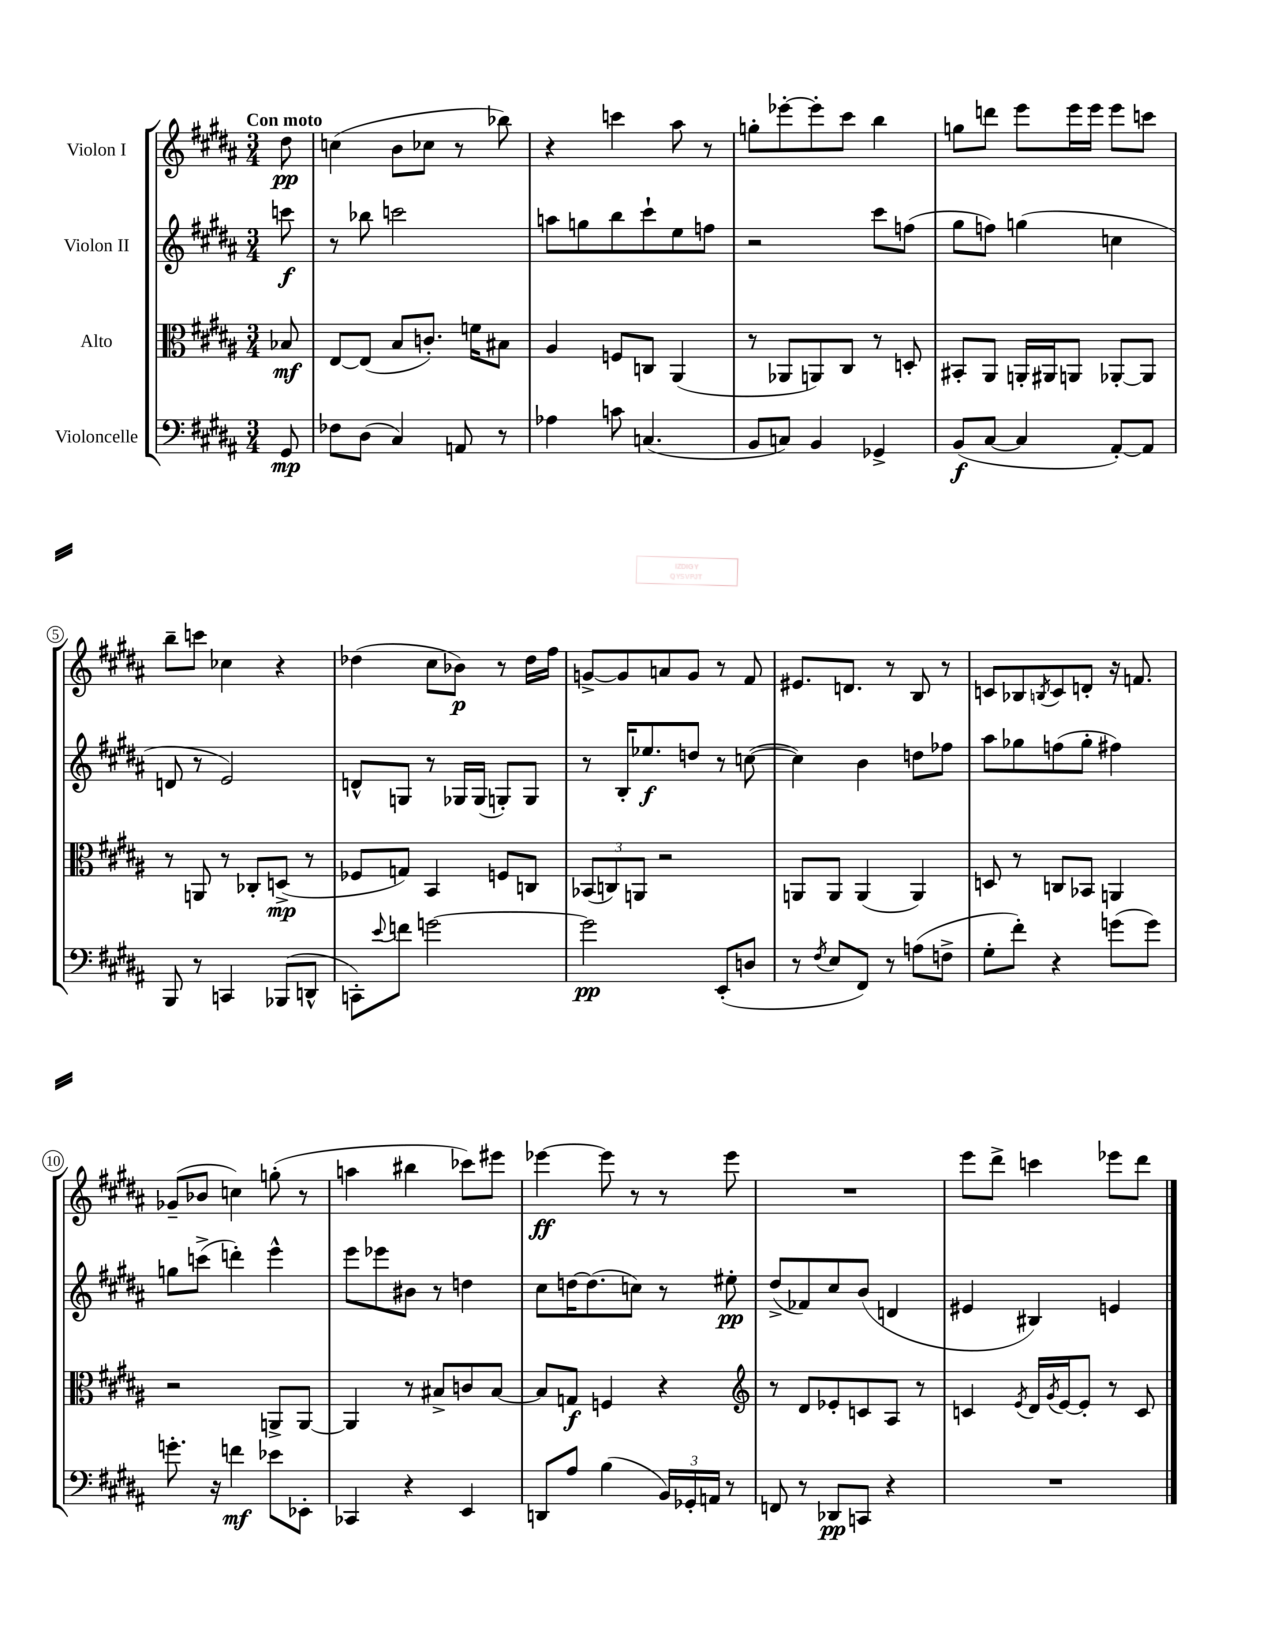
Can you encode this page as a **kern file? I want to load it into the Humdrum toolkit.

**kern	**kern	**kern	**kern
*staff4	*staff3	*staff2	*staff1
*clefF4	*clefC3	*clefG2	*clefG2
*k[f#c#g#d#a#]	*k[f#c#g#d#a#]	*k[f#c#g#d#a#]	*k[f#c#g#d#a#]
*M3/4	*M3/4	*M3/4	*M3/4
8GG#	8B-	8ccc	8dd#
=	=	=	=
8F-	[8E	8r	(4cc
(8D#	(8E]	8bb-	.
4C#)	8B	2ccc	8b
.	8.c')	.	8cc-
8AA	.	.	8r
.	16f	.	.
8r	8B#	.	8bb-)
=	=	=	=
4A-	4A#	8aa	4r
.	.	8gg	.
8c	8F	8bb	4ccc
(4.C	8C	8ccc#`	.
.	(4AA#	8ee	8aa#
.	.	8ff	8r
=	=	=	=
8BB	8r	2r	8gg'
8C)	8AA-	.	[8eee-'
4BB	8AA)	.	8eee-']
.	8C#	.	8ccc#
4GG-^	8r	8ccc#	4bb
.	8D'	(8ff	.
=	=	=	=
(8BB	8BB#'	8gg#	8gg
[8C#	8AA#	8ff)	8ddd
4C#]	16AA'	(4gg	8eee
.	16AA#	.	.
.	8AA	.	16eee
.	.	.	16eee
[8AA#')	[8AA-'	4cc	8eee
8AA#]	8AA-]	.	8ccc
=	=	=	=
8BBB	8r	8d	8bb~
8r	8AA	8r	8ccc
4CC	8r	2e)	4cc-
.	8C-'	.	.
(8BBB-	(8D^	.	4r
8DD^^	8r	.	.
=	=	=	=
8CC')	8F-	8d^^	(4dd-
8qqe	.	.	.
8f	8G)	8G	.
[2g	4BB	8r	8cc#
.	.	16G-	8b-)
.	.	(16G-	.
.	8F	8G')	8r
.	8C	8G	16dd-
.	.	.	16ff#
=	=	=	=
2g]	(12BB-	8r	[8g^
.	12C)	.	.
.	.	16B'	8g]
.	12AA	.	.
.	.	8.ee-	.
.	2r	.	8a
.	.	8dd	8g
(8EE'	.	8r	8r
8D	.	([8cc	8f#
=	=	=	=
8r	8AA	4cc])	8.e#
8qF#	.	.	.
8E	8AA	.	.
.	.	.	8.d
8FF#)	(4AA	4b	.
8r	.	.	8r
(8A	4AA)	8dd	8B
8F^	.	8ff-	8r
=	=	=	=
8G#'	8D	8aa#	8c
8f#')	8r	8gg-	8B-
.	.	.	8qB
4r	8C	(8ff	8c
.	8BB-	8gg-'	8d'
(8g	4AA	4ff#)	16r
.	.	.	8.f
8g)	.	.	.
=	=	=	=
8.g'	2r	8gg	(8g-~
.	.	(8ccc^	8b-
16r	.	.	.
4f	.	4ddd')	4cc)
8e-	8AA^	4eee^^	(8gg'
8EE-'	[8AA	.	8r
=	=	=	=
4CC-	4AA]	8eee	4aa
.	.	8eee-	.
4r	8r	8b#	4bb#
.	8B#^	8r	.
4EE	8c	4dd	8ccc-)
.	[8B#	.	8eee#
=	=	=	=
8DD	8B#]	8cc#	[4eee-
8A#	8G	[16dd	.
.	.	(8.dd]	.
(4B	4F	.	8eee-]
.	.	8cc)	8r
24BB)	4r	8r	8r
24GG-'	.	.	.
24AA	.	.	.
8r	.	8ee#'	8eee-
=	=	=	=
*	*clefG2	*	*
8FF	8r	(8dd#^	2.r
8r	8d#	8f-)	.
8DD-	8e-'	8cc#	.
8CC	8c	(8b	.
4r	8A#	4d	.
.	8r	.	.
=	=	=	=
2.r	4c	4e#	8eee
.	.	.	8ddd#^
.	8qe	.	.
.	16d#	4B#)	4ccc
.	8qg#	.	.
.	[16e	.	.
.	8e']	.	.
.	8r	4e	8eee-
.	8c	.	8ddd#
==	==	==	==
*-	*-	*-	*-
